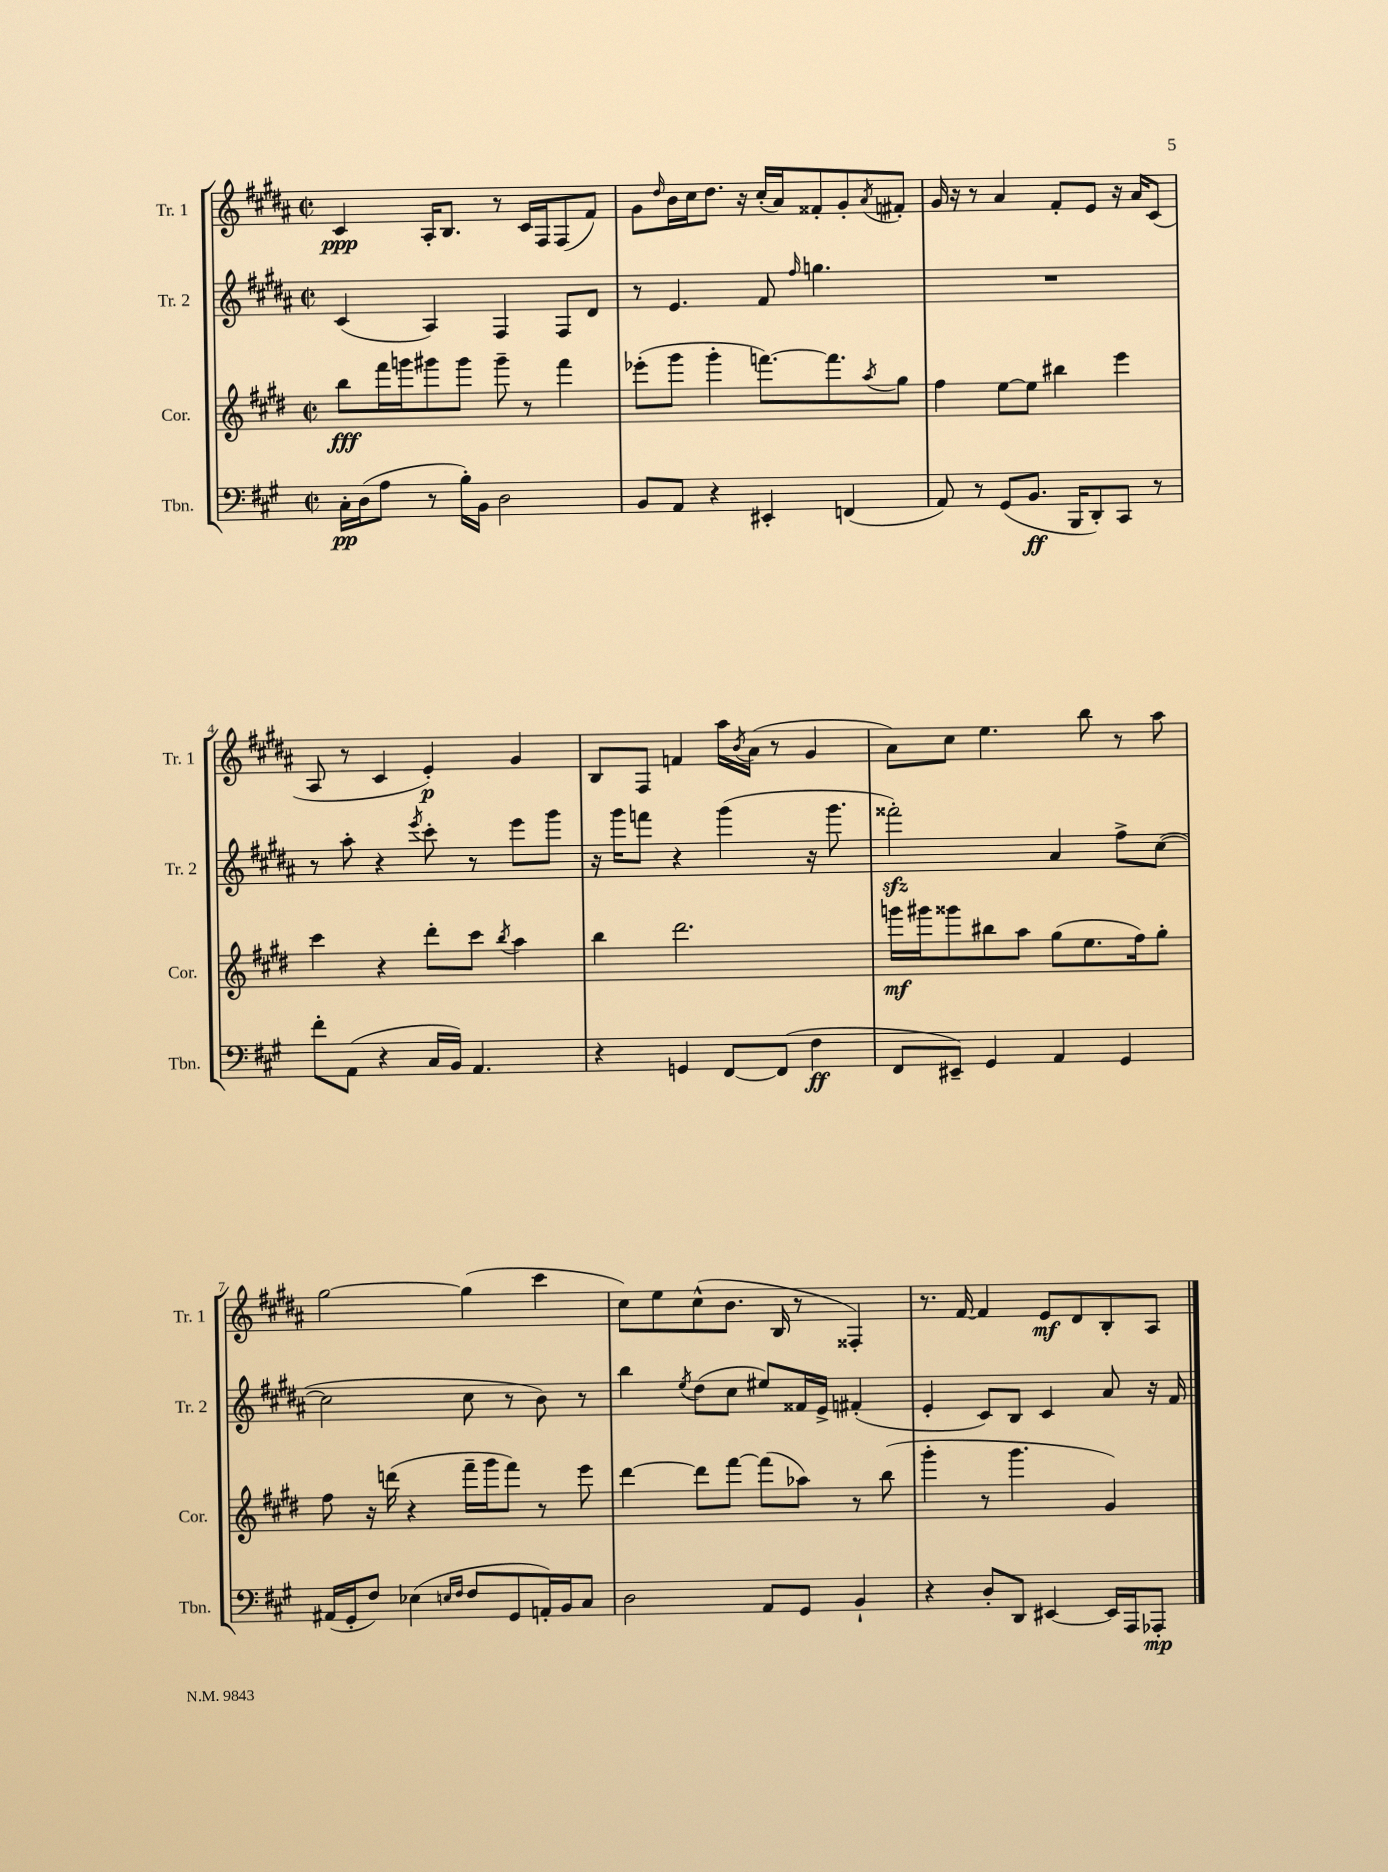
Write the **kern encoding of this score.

**kern	**dynam	**kern	**dynam	**kern	**kern	**dynam
*part4	*part4	*part3	*part3	*part2	*part1	*part1
*staff4	*staff4	*staff3	*staff3	*staff2	*staff1	*staff1
*I"Tbn.	*	*I"Cor.	*	*I"Tr. 2	*I"Tr. 1	*
*I'Tbn.	*	*I'Cor.	*	*I'Tr. 2	*I'Tr. 1	*
*clefF4	*	*clefG2	*	*clefG2	*clefG2	*
*k[f#c#g#]	*	*k[f#c#g#d#]	*	*k[f#c#g#d#a#]	*k[f#c#g#d#a#]	*
*M2/2	*	*M2/2	*	*M2/2	*M2/2	*
*met(c|)	*	*met(c|)	*	*met(c|)	*met(c|)	*
=1	=1	=1	=1	=1	=1	=1
16C#'\LL	pp	8bb\L	fff	(4c#/	4c#/	ppp
(16D\J	.	.	.	.	.	.
8A\J	.	16fff#\L	.	.	.	.
.	.	16gggn\J	.	.	.	.
8r	.	8ggg#X\	.	4A#/)	16A#'/KL	.
.	.	.	.	.	8.B/J	.
16B'\LL)	.	8ggg#\J	.	.	.	.
16BB\JJ	.	.	.	.	.	.
2D\	.	8ggg#~\	.	4F#/	8r	.
.	.	8r	.	.	16c#/LL	.
.	.	.	.	.	16F#/J	.
.	.	4fff#\	.	8F#/L	(8F#/	.
.	.	.	.	8d#/J	8f#/J)	.
=2	=2	=2	=2	=2	=2	=2
8BB/L	.	(8eee-X'\L	.	8r	8g#\L	.
.	.	.	.	.	16qqdd#/	.
8AA/J	.	8ggg#\J	.	4.e/	16b\L	.
.	.	.	.	.	16cc#\J	.
4r	.	4ggg#'\	.	.	8.dd#\J	.
.	.	.	.	.	16r	.
4EE#X'/	.	[8.fffn\L)	.	8f#/	(16cc#'/LL	.
.	.	.	.	.	16a#/J)	.
.	.	.	.	16qqff#/	.	.
.	.	.	.	4.ggn\	8f##X'/	.
.	.	8.fff\]	.	.	.	.
(4FFn/	.	.	.	.	8g#'/	.
.	.	8qaa/	.	.	8qa#/	.
.	.	8gg#\J	.	.	8f#X'/J	.
=3	=3	=3	=3	=3	=3	=3
8AA/)	.	4ff#\	.	1r	16g#/	.
.	.	.	.	.	16r	.
8r	.	.	.	.	8r	.
(8GG#/L	.	[8ee\L	.	.	4a#/	.
8.BB/J	ff	8ee\J]	.	.	.	.
.	.	4bb#X\	.	.	8f#'/L	.
16BBB/KL	.	.	.	.	.	.
8DD'/)	.	.	.	.	8e/J	.
8CC#/J	.	4eee\	.	.	16r	.
.	.	.	.	.	16a#/KL	.
8r	.	.	.	.	(8c#/J	.
!!LO:LB:g=z
=4	=4	=4	=4	=4	=4	=4
8f#'\L	.	4ccc#\	.	8r	8A#/	.
(8AA\J	.	.	.	8aa#'\	8r	.
4r	.	4r	.	4r	4c#/	.
.	.	.	.	8qeee/	.	.
16C#/LL	.	8ddd#'\L	.	8ccc#'\	4e'/)	p
16BB/JJ)	.	.	.	.	.	.
4.AA/	.	8ccc#\J	.	8r	.	.
.	.	8qbb/	.	.	.	.
.	.	4aa\	.	8eee\L	4g#/	.
.	.	.	.	8ggg#\J	.	.
=5	=5	=5	=5	=5	=5	=5
4r	.	4bb\	.	16r	8B/L	.
.	.	.	.	16ggg#\KL	.	.
.	.	.	.	8fffn\J	8F#/J	.
4GGn/	.	2.ddd#\	.	4r	4fn/	.
[8FF#/L	.	.	.	(4ggg#\	16aa#\LL	.
.	.	.	.	.	8qb/	.
.	.	.	.	.	(16a#\JJ	.
(8FF#/J]	.	.	.	.	8r	.
4F#\	ff	.	.	16r	4g#/	.
.	.	.	.	8.ggg#\	.	.
=6	=6	=6	=6	=6	=6	=6
8FF#/L	.	16gggn\LL	mf	2fff##Xzz'\)	8a#\L)	.
.	.	16ggg#X\J	.	.	.	.
8EE#X~/J)	.	8ggg##X\	.	.	8cc#\J	.
4GG#/	.	8bb#X\	.	.	4.ee\	.
.	.	8aa\J	.	.	.	.
4AA/	.	(8gg#\L	.	4a#/	.	.
.	.	8.ee\	.	.	8bb\	.
4GG#/	.	.	.	8ff#^\L	8r	.
.	.	16ff#\k)	.	.	.	.
.	.	8gg#'\J	.	([8cc#\J	8aa#\	.
!!LO:LB:g=z
=7	=7	=7	=7	=7	=7	=7
(16AA#X/LL	.	8ff#\	.	2cc#\]	[2gg#\	.
16GG#'/J	.	.	.	.	.	.
8F#/J)	.	16r	.	.	.	.
.	.	(16dddn\	.	.	.	.
(4E-X\	.	4r	.	.	.	.
16qqEn/LL	.	.	.	.	.	.
16qqF#/JJ	.	.	.	.	.	.
8F#/L	.	16fff#~\LL	.	8cc#\	(4gg#\]	.
.	.	16ggg#\J	.	.	.	.
8GG#/	.	8fff#\J)	.	8r	.	.
16AAn'/L)	.	8r	.	8b\)	4ccc#\	.
16BB/J	.	.	.	.	.	.
8C#/J	.	8eee\	.	8r	.	.
=8	=8	=8	=8	=8	=8	=8
2D\	.	[4ddd#\	.	4bb\	8cc#\L)	.
.	.	.	.	.	8ee\	.
.	.	.	.	8qee/	.	.
.	.	8ddd#\L]	.	(8dd#\L	(8cc#^^\	.
.	.	[8fff#\J	.	8cc#\J	8.b\J	.
8AA/L	.	(8fff#\L]	.	8ee#X/L)	.	.
.	.	.	.	.	16B/	.
8GG#/J	.	8aa-X\J)	.	16f##X/L	8r	.
.	.	.	.	16e^/JJ	.	.
4BB`/	.	8r	.	(4f#X'/	4F##X'/)	.
.	.	(8bb\	.	.	.	.
=9	=9	=9	=9	=9	=9	=9
4r	.	4ggg#'\	.	4e'/	8.r	.
.	.	.	.	.	[16f#/	.
8D'/L	.	8r	.	8c#/L)	4f#/]	.
8DD/J	.	4.ggg#\	.	8B/J	.	.
[4EE#X/	.	.	.	4c#/	8e/L	mf
.	.	.	.	.	8d#/	.
16EE#/LL]	.	4g#/)	.	8a#/	8B'/	.
16AAA/J	.	.	.	.	.	.
8AAA-X'/J	mp	.	.	16r	8A#/J	.
.	.	.	.	16f#/	.	.
==	==	==	==	==	==	==
*-	*-	*-	*-	*-	*-	*-
